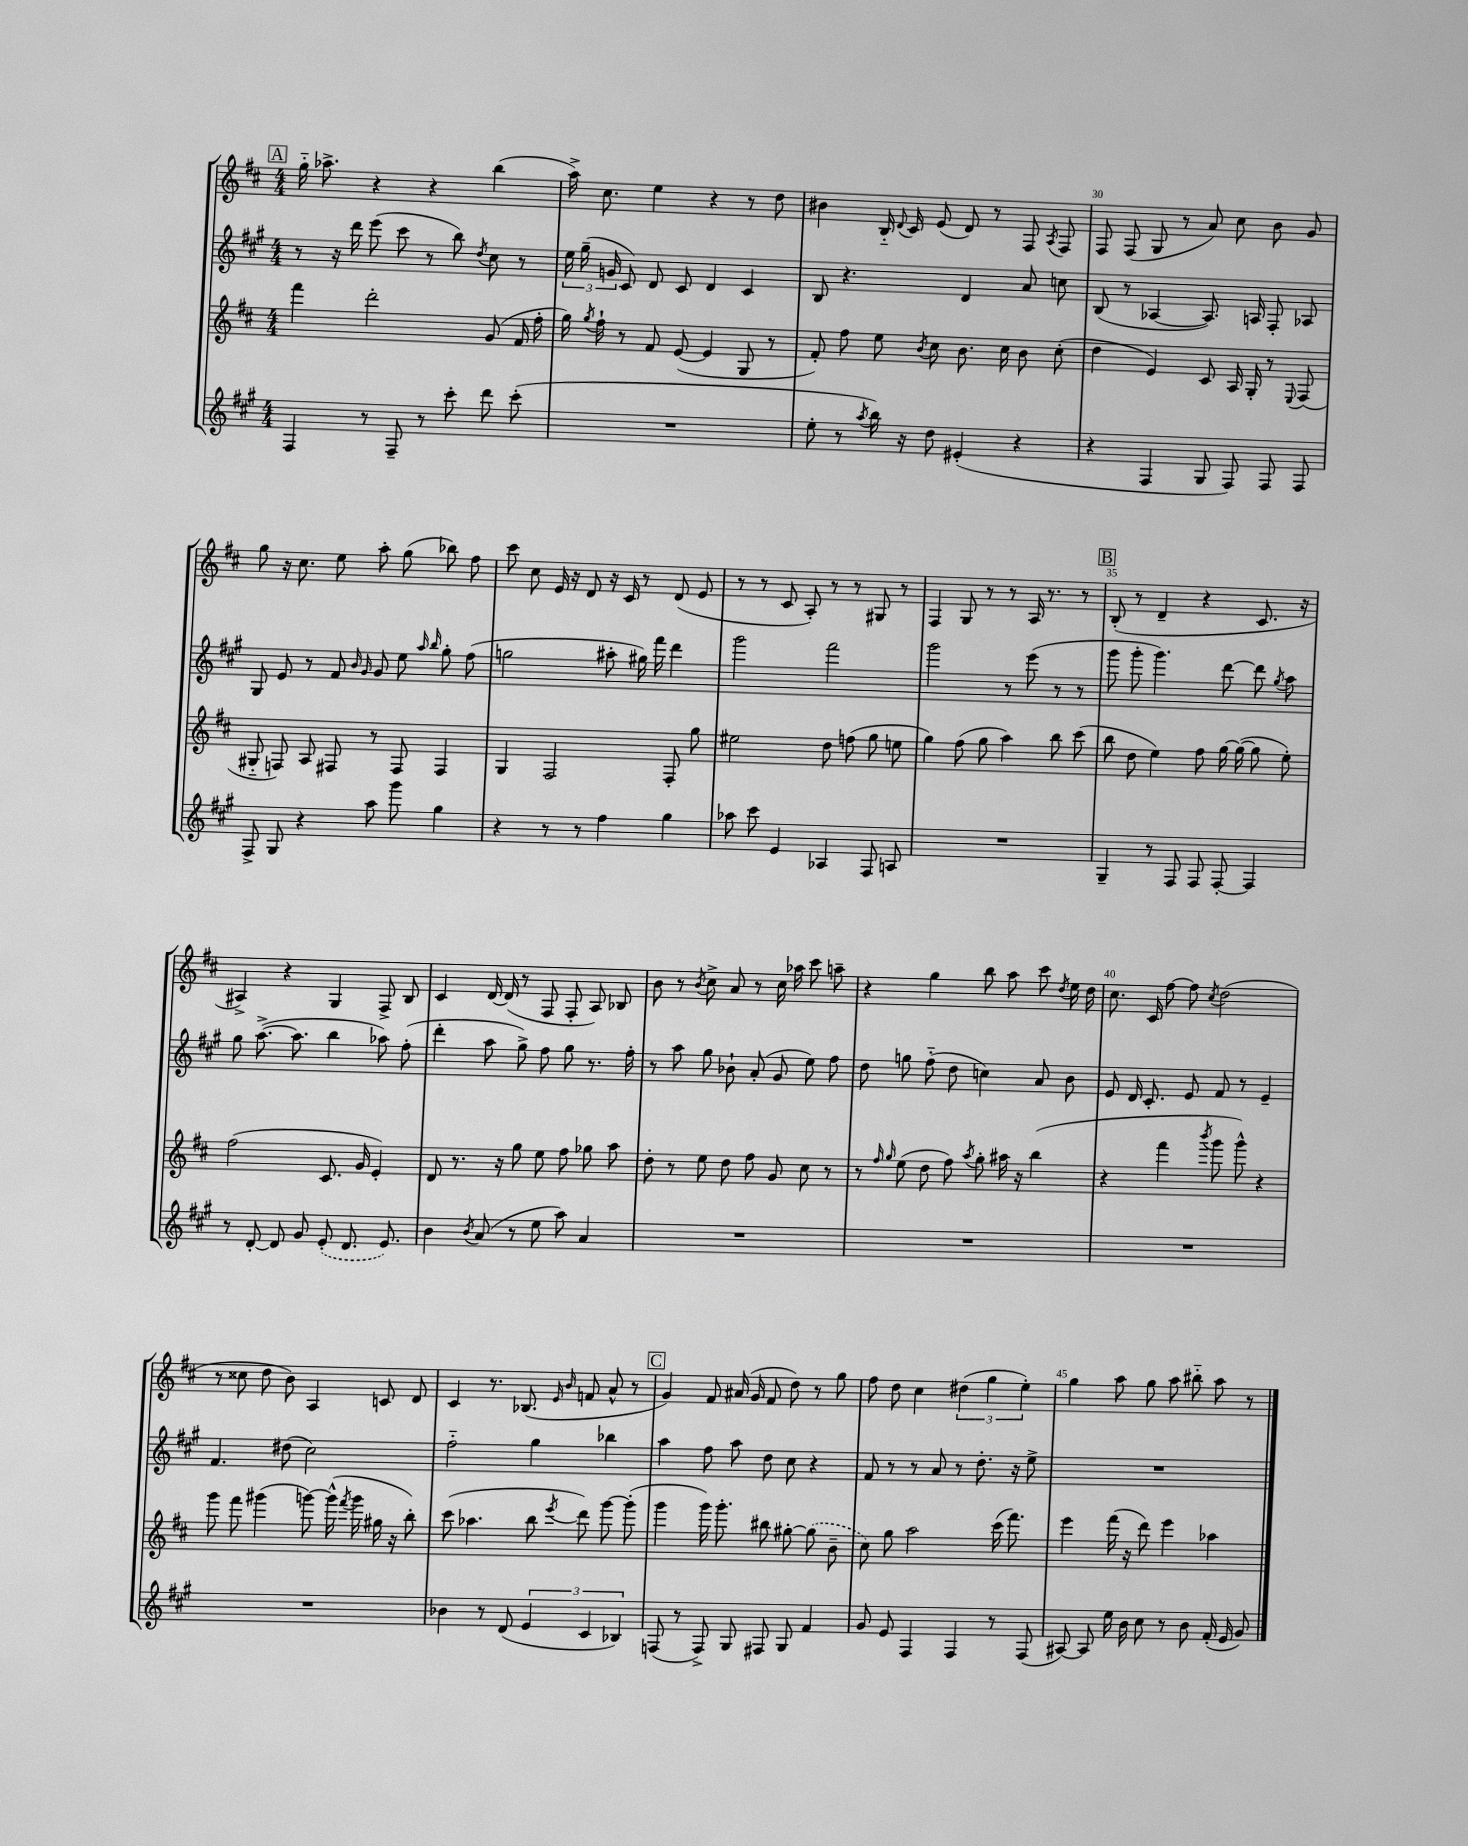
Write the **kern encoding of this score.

**kern	**kern	**kern	**kern
*staff4	*staff3	*staff2	*staff1
*clefG2	*clefG2	*clefG2	*clefG2
*k[f#c#g#]	*k[f#c#]	*k[f#c#g#]	*k[f#c#]
*M4/4	*M4/4	*M4/4	*M4/4
4F#	4fff#	8r	16gg'~
.	.	.	8.aa-^
.	.	16r	.
.	.	16ddd	.
8r	2ddd'	(8eee	4r
8F#~	.	8ccc#	.
8r	.	8r	4r
8ccc#'	.	8bb)	.
.	.	8qdd	.
8ddd	(8g	8cc#	(4bb
(8ccc#'	16f#	8r	.
.	16ff#'	.	.
=	=	=	=
1r	16gg)	24ee	16aa^)
.	.	(24gg#~	.
.	8qgg	.	.
.	16ff#`	.	8.cc#
.	.	24g	.
.	8r	8c#)	.
.	8f#	8d	4ee
.	([8e	8c#	.
.	4e]	4d	4r
.	8G	4c#	8r
.	8r	.	8dd
=	=	=	=
8ee'	8f#')	8B	4b#
8r	8ff#	4.r	.
8qaa	.	.	.
16bb)	8ee	.	16B'~
.	.	.	8qqd
16r	.	.	16c#
.	8qb	.	.
8dd	8cc#	.	(8e
(4e#'	8.b	4d	8d)
.	.	.	8r
.	16cc#	.	.
4r	8b	8a	8F#
.	.	.	8qA
.	(8cc#'	8cc	8F#
=	=	=	=
4r	4dd	(8B	8F#
.	.	8r	(8F#
4F#	4e)	[4A-	8G
.	.	.	8r
8G#	8c#	8.A-])	8a)
8F#)	16A	.	8cc#
.	16G'	16A	.
8F#	8r	8F#'	8b
.	8qqE	.	.
8F#	(8F#	8A-	8g
=	=	=	=
8F#^	8G#'~	8G#	8gg
8G#	8F)	8e	16r
.	.	.	8.cc#
4r	8A	8r	.
.	8F#	8f#	8ee
.	.	16qqb	.
.	.	16qqg#	.
8aa	8r	8g#	8aa'
8ggg#	8F#	8ee	(8gg
.	.	16qqaa	.
.	.	16qqbb	.
4gg#	4F#	8gg#'	8bb-)
.	.	(8ff#	8ff#
=	=	=	=
4r	4G	2gg	8ccc#
.	.	.	8cc#
8r	2F#	.	16e
.	.	.	16r
8r	.	.	8d
4ff#	.	8aa#'	16r
.	.	.	16c#
.	.	16gg#)	8r
.	.	16fff#	.
4gg#	8F#'	4ddd	(8d
.	8gg	.	8e
=	=	=	=
8aa-	2ee#	2ggg#	8r
8ccc#	.	.	8r
4e	.	.	8c#
.	.	.	8A')
4A-	8dd	2fff#	8r
.	(8ff	.	8r
8F#	8gg	.	8G#
8A	8ee	.	8r
=	=	=	=
1r	4gg)	2ggg#	4F#
.	(8ff#	.	8G
.	8gg	.	8r
.	4aa)	8r	8r
.	.	(8eee	16A
.	.	.	8.r
.	8bb	8r	.
.	(8ccc#	8r	8r
=	=	=	=
4G#~	8bb	8ggg#	(8B'
.	8dd	8ggg#'	8r
8r	4ee)	4.ggg#)	4d~
8F#	.	.	.
8F#	8ff#	.	4r
[8F#'	[16gg	[8ddd	.
.	(16gg_	.	.
4F#]	8gg]	8ddd]	8.c#
.	.	8qgg#	.
.	8ee')	8aa	.
.	.	.	16r
=	=	=	=
8r	(2ff#	8gg#	4A#^)
[8d'	.	([8.aa^	.
8d]	.	.	4r
.	.	8.aa]	.
8g#	.	.	.
(8e'	8.c#	4bb	4G
8.d	.	.	.
.	16g	.	.
.	4e')	8aa-)	8F#^
8.e)	.	.	.
.	.	(8ff#'	8B
=	=	=	=
4b	8d	4ddd'	4c#
.	8.r	.	.
8qb	.	.	.
(8a	.	8aa	[16d
.	16r	.	(16d]
8r	8gg	8gg#^)	8r
8ee	8ee	8ff#	8F#
8aa)	8ff#	8gg#	8F#'
4a	8gg-	8.r	8A)
.	8aa	.	8B-
.	.	16ff#'	.
=	=	=	=
1r	8dd'	8r	8b
.	8r	8aa	8r
.	.	.	8qb
.	8ee	8gg#	8cc#^
.	8dd	8b-`	8a
.	8ff#	(8a'	8r
.	8g	8g#	16cc#
.	.	.	16aa-
.	8cc#	8ee)	8ccc#
.	8r	8ff#	8aa~
=	=	=	=
1r	8r	8dd	4r
.	16qqff#	.	.
.	16qqgg	.	.
.	(8ee	8gg	.
.	8dd	(8ff#'~	4gg
.	8ff#)	8dd	.
.	8qaa	.	.
.	8gg'	4cc)	8bb
.	16aa#	.	8aa
.	16r	.	.
.	(4bb	8a	8ccc#
.	.	.	8qdd
.	.	8b	16ee
.	.	.	16dd
=	=	=	=
1r	4r	8e	8.cc#
.	.	16d	.
.	.	8.c#'	16c#
.	4fff#	.	[8ff#
.	.	8e	8ff#]
.	8qbbb	.	8qcc#
.	8ggg	8f#	(2dd
.	8ggg^^)	8r	.
.	4r	4e~	.
=	=	=	=
1r	8ggg	4.f#	8r
.	8fff#	.	8cc##
.	(4ggg#	.	8dd
.	.	(8dd#	8b)
.	[8ggg)	2cc#)	4A
.	(16ggg^^]	.	.
.	8qfff#	.	.
.	16ggg	.	.
.	16gg#	.	8c
.	16r	.	.
.	8bb')	.	8d
=	=	=	=
4b-	(8ccc#	2ff#'~	4c#
.	4.aa-	.	.
8r	.	.	8.r
(8d	.	.	.
.	.	.	(8.B-
6e	8bb	4gg#	.
.	.	.	16qqe
.	8qeee	.	16qqb
.	8ddd)	.	8f
6c#	.	.	.
.	[8ggg	4bb-	8a^^
6B-)	.	.	.
.	(8ggg']	.	8r
=	=	=	=
(8F	4ggg	4aa	4g)
8r	.	.	.
8F^)	16ggg)	8ff#	8f#
.	8.ggg'	.	.
8G#	.	8aa	(16a#
.	.	.	16g
8F#	8bb#	8dd	8f#
8G#	[8gg#'	8cc#	8dd)
4f#	(8gg#]	4r	8r
.	8b~	.	8gg
=	=	=	=
8g#	8cc#)	8f#	8ff#
8e	8gg	8r	8dd
4F#	2aa	8r	4cc#
.	.	8a	.
4F#	.	8r	(6dd#
.	.	8.dd'	.
.	.	.	6gg
8r	(16ccc#	.	.
.	8.fff#)	16r	.
.	.	.	6ee')
(8F#	.	8ee^	.
=	=	=	=
[8A#)	4eee	1r	4gg
8A#]	.	.	.
16ee	(16fff#	.	8aa
16b	16r	.	.
8cc#	8ddd)	.	8gg
8r	4eee	.	8aa
8b	.	.	8bb#'~
(16f#'	4aa-	.	8aa
16e	.	.	.
8g#)	.	.	8r
==	==	==	==
*-	*-	*-	*-
